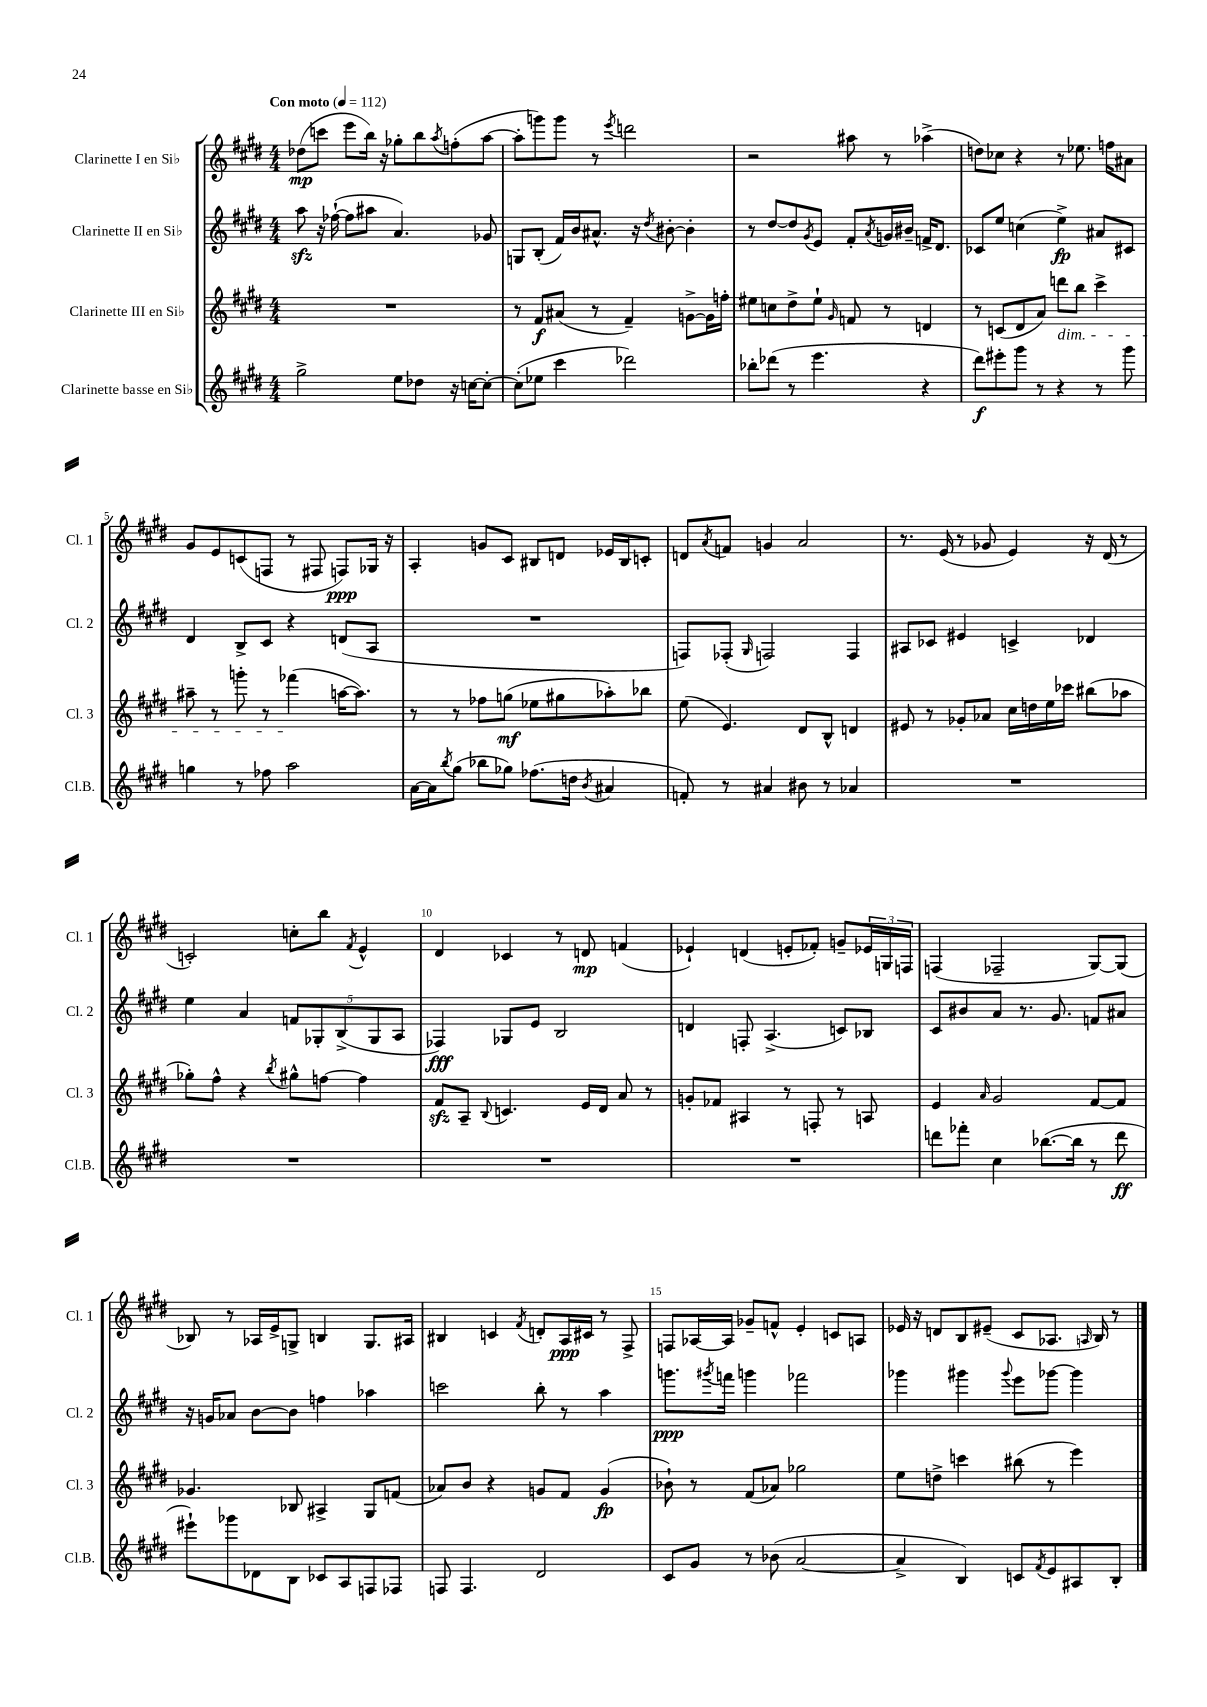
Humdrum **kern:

**kern	**kern	**kern	**kern
*staff4	*staff3	*staff2	*staff1
*clefG2	*clefG2	*clefG2	*clefG2
*k[f#c#g#d#]	*k[f#c#g#d#]	*k[f#c#g#d#]	*k[f#c#g#d#]
*M4/4	*M4/4	*M4/4	*M4/4
*MM112	*MM112	*MM112	*MM112
2gg#^	1r	8aa	(8dd-
.	.	16r	8ccc
.	.	([16ff-`	.
.	.	8ff-]	8eee
.	.	8aa#	16bb)
.	.	.	16r
8ee	.	4.a)	8gg-'
8dd-	.	.	8bb
.	.	.	8qaa
16r	.	.	(8ff'
[16cc	.	.	.
8cc'_	.	8g-	[8aa
=	=	=	=
(8cc']	8r	8G	8aa']
8ee-	8f#	(8B'	8ggg)
4ccc#	(8a#	16f#)	8ggg
.	.	16b	.
.	8r	8.a#^^	8r
.	.	.	8qeee
2ddd-)	4f#~)	.	2ddd
.	.	16r	.
.	.	8qdd#	.
.	.	[8b#'	.
.	[8g^	4b#']	.
.	16g]	.	.
.	16ff'	.	.
=	=	=	=
8bb-'	8ee#	8r	2r
(8ddd-	8cc	[8dd#	.
8r	8dd#^	8dd#]	.
.	.	8qg#	.
4.eee	8ee#`	8e	.
.	16qqg#	.	.
.	8f	8f#'	8aa#
.	.	8qa	.
.	8r	16g	8r
.	.	16b#~	.
4r	4d	16f^	(4aa-^
.	.	8.d#	.
=	=	=	=
8ddd#)	8r	8c-	8dd)
8eee#'	(8c	8ee	8cc-
8ggg#	8d#	(4cc	4r
8r	8a)	.	.
4r	8ddd	4ee^)	8r
.	8bb	.	8.ee-
8r	4ccc#^	8a#	.
.	.	.	16ff
8ggg#	.	8c#	8a#
=	=	=	=
4gg	8aa#~	4d#	8g#
.	8r	.	8e
8r	8ggg'	8B^	(8c
8ff-	8r	8c#	8F
2aa	(4fff-	4r	8r
.	.	.	8F#
.	[16aa	(8d	8F)
.	8.aa])	.	.
.	.	8A	16G-
.	.	.	16r
=	=	=	=
[16a	8r	1r	4A'
16a]	.	.	.
8qbb	.	.	.
(8gg#	8r	.	.
8bb-	8ff-	.	8g
8gg-)	(8gg	.	8c#
(8.ff-	8ee-	.	8B#
.	8gg#	.	8d
16dd	.	.	.
8qb	.	.	.
4a#	8aa-')	.	16e-
.	.	.	16B#
.	8bb-	.	8c'
=	=	=	=
8f')	(8ee	8F)	8d
.	.	.	8qa
8r	4.e)	(8F-'	8f
.	.	16qqG#	.
4a#	.	2F)	4g
8b#	8d#	.	2a
8r	8B^^	.	.
4a-	4d	4F	.
=	=	=	=
1r	8e#	8A#	8.r
.	8r	8c-	.
.	.	.	(16e
.	8g-'	4e#	8r
.	8a-	.	8g-
.	16cc#	4c^	4e)
.	16dd	.	.
.	16ee	.	.
.	16ccc-	.	.
.	(8bb#	4d-	16r
.	.	.	(16d#
.	8aa-	.	8r
=	=	=	=
1r	8gg-')	4ee	2c')
.	8ff#^^	.	.
.	4r	4a	.
.	8qbb	.	.
.	8gg#^^	10f	8cc'
.	.	10G-'	.
.	[8ff	.	8bb
.	.	(10B^	.
.	.	.	8qf#
.	4ff]	.	4e^^
.	.	10G-	.
.	.	10A	.
=	=	=	=
1r	8f#	4F-)	4d#
.	8A~	.	.
.	8qqB	.	.
.	4.c	8G-	4c-
.	.	8e	.
.	.	2B	8r
.	16e	.	8d
.	16d#	.	.
.	8a	.	(4f
.	8r	.	.
=	=	=	=
1r	8g'	4d	4e-`)
.	8f-	.	.
.	4A#	8F'	(4d
.	.	(4.A^	.
.	8r	.	8e'
.	8F'	.	8f-')
.	8r	8c)	8g~
.	8A	8B-	24e-
.	.	.	24G
.	.	.	24F
=	=	=	=
8ddd	4e	8c#	(4F
8fff-'	.	8b#	.
.	16qqa	.	.
4cc#	2g#	8a	2F-~
.	.	8.r	.
([8.bb-	.	.	.
.	.	8.g#	.
16bb-]	.	.	.
8r	[8f#	8f	[8G#)
8ddd	8f#]	8a#	(8G#]
=	=	=	=
8eee#`)	4.g-	16r	8B-)
.	.	16g	.
8ggg-	.	8a-	8r
8d-	.	[8b	16A-
.	.	.	16e^
8B	8B-	8b]	8G^
8c-	4A#^	4ff	4B
8A	.	.	.
8F	8G#	4aa-	8.G
8F-	(8f	.	.
.	.	.	16A#
=	=	=	=
8F	8a-)	2ccc	4B#
4.F	8b	.	.
.	4r	.	4c
.	.	.	8qf#
2d#	8g	8bb'	8d'
.	8f#	8r	16A
.	.	.	16c#
.	(4g	4aa	8r
.	.	.	8F#^
=	=	=	=
8c#	8b-`)	8.ggg	8F
8g#	8r	.	[16A-
.	.	8qggg#	.
.	.	16fff	16A-]
8r	(8f#	4ggg	8g-~
(8b-	8a-)	.	8f^^
[2a	2gg-	2fff-	4e'
.	.	.	8c
.	.	.	8A
=	=	=	=
4a^]	8ee	4ggg-	16e-
.	.	.	16r
.	8dd^	.	8d
4B)	4ccc	4ggg#	8B
.	.	.	(8e#~
.	.	8qqggg#	.
8c	(8bb#	8eee	8c#
8qf#	.	.	.
8e	8r	[8ggg-	8.A-
8A#	4eee)	4ggg-]	.
.	.	.	16qqA
.	.	.	16B)
8B'	.	.	8r
==	==	==	==
*-	*-	*-	*-
